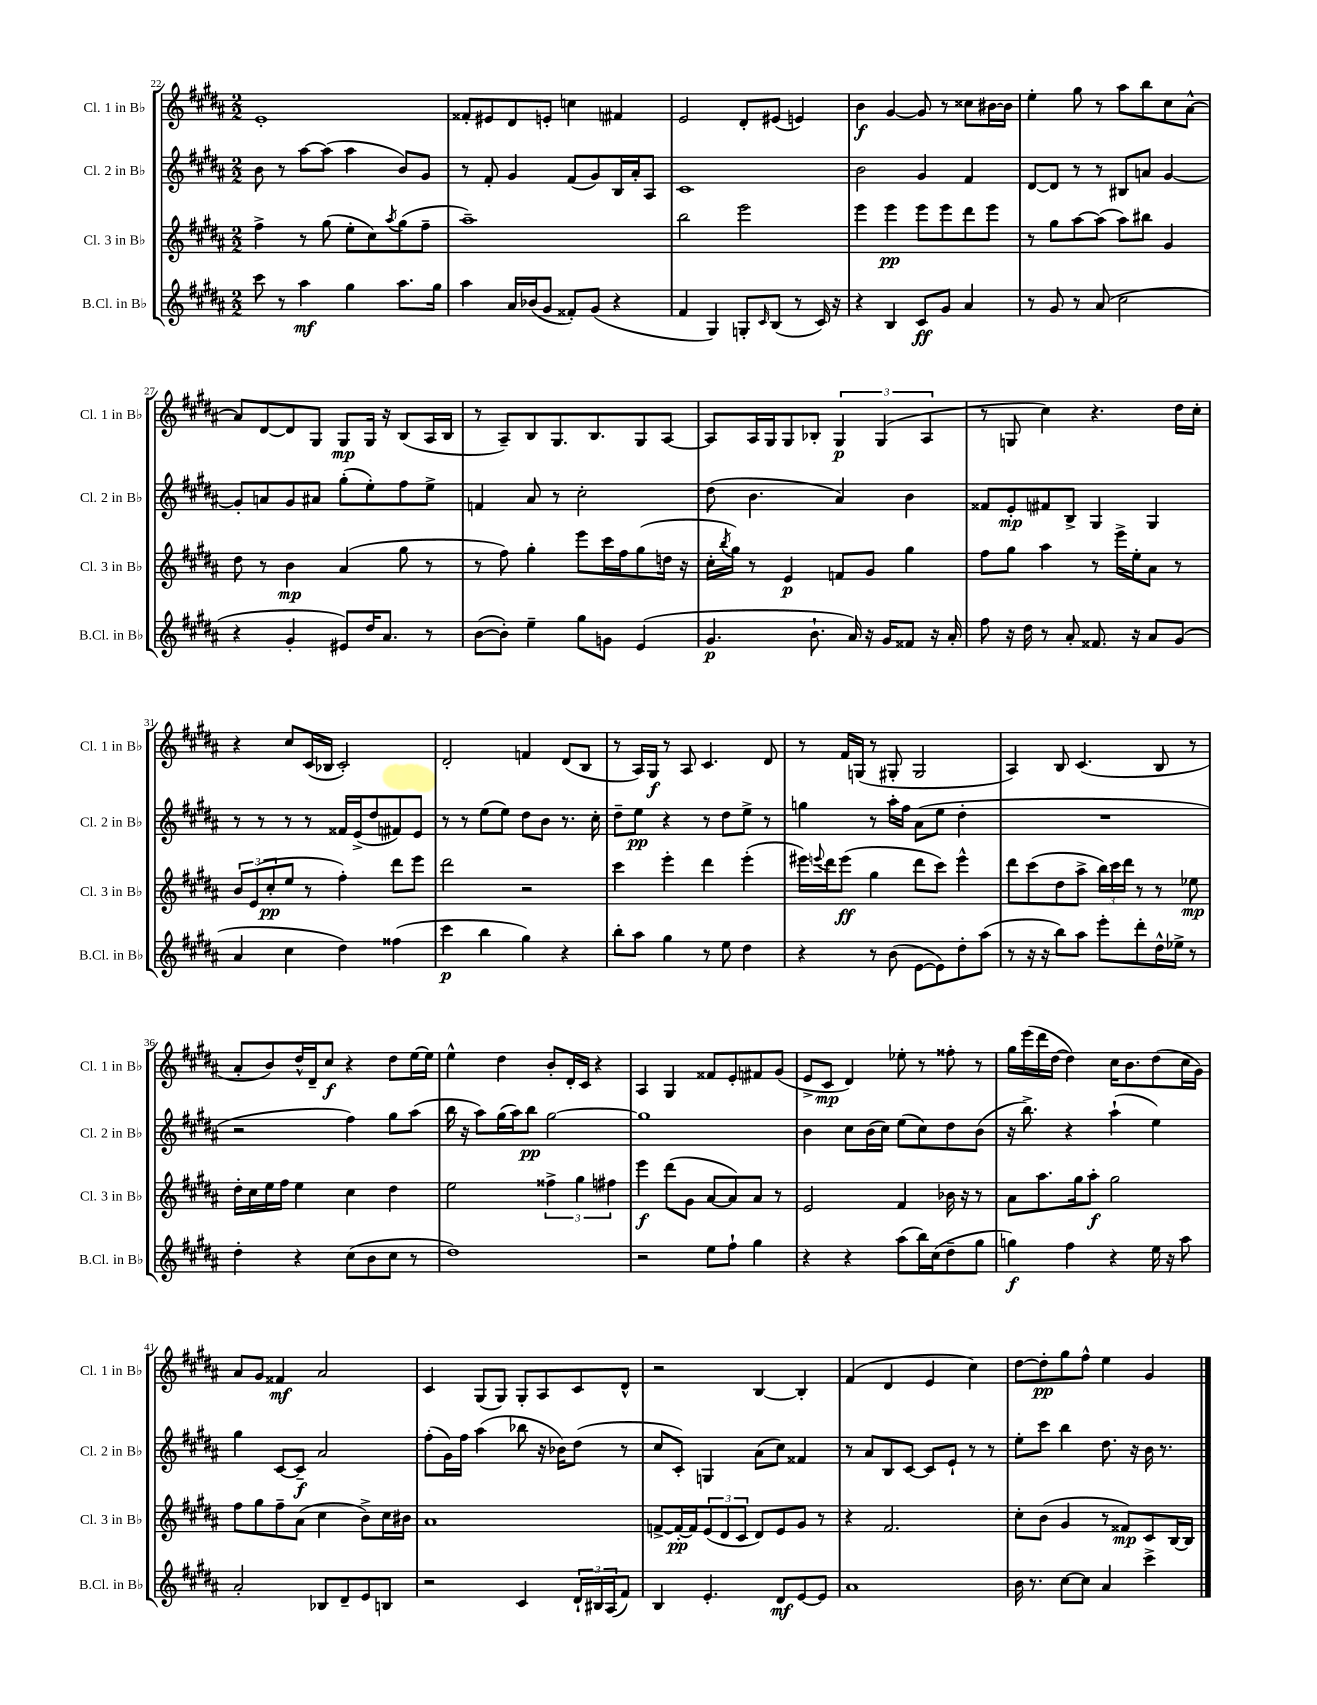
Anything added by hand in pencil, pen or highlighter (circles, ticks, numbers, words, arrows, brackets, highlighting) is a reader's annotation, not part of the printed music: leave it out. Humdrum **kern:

**kern	**dynam	**kern	**dynam	**kern	**dynam	**kern	**dynam
*part4	*part4	*part3	*part3	*part2	*part2	*part1	*part1
*staff4	*staff4	*staff3	*staff3	*staff2	*staff2	*staff1	*staff1
*I"B.Cl. in B♭	*	*I"Cl. 3 in B♭	*	*I"Cl. 2 in B♭	*	*I"Cl. 1 in B♭	*
*I'B.Cl. in B♭	*	*I'Cl. 3 in B♭	*	*I'Cl. 2 in B♭	*	*I'Cl. 1 in B♭	*
*clefG2	*	*clefG2	*	*clefG2	*	*clefG2	*
*k[f#c#g#d#a#]	*	*k[f#c#g#d#a#]	*	*k[f#c#g#d#a#]	*	*k[f#c#g#d#a#]	*
*M2/2	*	*M2/2	*	*M2/2	*	*M2/2	*
=22	=22	=22	=22	=22	=22	=22	=22
8ccc#\	.	4ff#^\	.	8b\	.	1e'	.
8r	.	.	.	8r	.	.	.
4aa#\	mf	8r	.	[8aa#\L	.	.	.
.	.	(8gg#\	.	(8aa#\J]	.	.	.
4gg#\	.	8ee'\L	.	4aa#\	.	.	.
.	.	8cc#\)	.	.	.	.	.
.	.	8qaa#/	.	.	.	.	.
8.aa#\L	.	(8gg#\	.	8b/L)	.	.	.
.	.	8ff#~\J	.	8g#/J	.	.	.
16gg#\Jk	.	.	.	.	.	.	.
=23	=23	=23	=23	=23	=23	=23	=23
4aa#\	.	1aa#~)	.	8r	.	8f##X'/L	.
.	.	.	.	8f#'/	.	8e#X/	.
16a#/LL	.	.	.	4g#/	.	8d#/	.
(16b-X/J	.	.	.	.	.	.	.
8g#/J	.	.	.	.	.	8en'/J	.
8f##X'/L)	.	.	.	(8f#/L	.	4ccn\	.
(8g#/J	.	.	.	8g#/)	.	.	.
4r	.	.	.	16B/L	.	4f#X/	.
.	.	.	.	16a#'/J	.	.	.
.	.	.	.	8A#/J	.	.	.
=24	=24	=24	=24	=24	=24	=24	=24
4f#/	.	2bb\	.	1c#	.	2e/	.
4G#/)	.	.	.	.	.	.	.
8Gn'/L	.	2eee\	.	.	.	8d#'/L	.
16qqc#/	.	.	.	.	.	.	.
(8B/J	.	.	.	.	.	(8e#X/J	.
8r	.	.	.	.	.	4en/)	.
16c#/)	.	.	.	.	.	.	.
16r	.	.	.	.	.	.	.
=25	=25	=25	=25	=25	=25	=25	=25
4r	.	4eee\	.	2b\	.	4b\	f
4B/	.	4eee\	pp	.	.	[4g#/	.
8c#/L	ff	8eee\L	.	4g#/	.	8g#/]	.
8g#/J	.	8eee\	.	.	.	8r	.
4a#/	.	8ddd#\	.	4f#/	.	8cc##X\L	.
.	.	8eee\J	.	.	.	[16b#X\L	.
.	.	.	.	.	.	16b#\JJ]	.
=26	=26	=26	=26	=26	=26	=26	=26
8r	.	8r	.	[8d#/L	.	4ee'\	.
8g#/	.	8gg#\L	.	8d#/J]	.	.	.
8r	.	[8aa#\	.	8r	.	8gg#\	.
(8a#/	.	(8aa#\J]	.	8r	.	8r	.
2cc#\	.	8aa#\L)	.	8B#X/L	.	8aa#\L	.
.	.	8bb#X\J	.	8an/J	.	8bb\	.
.	.	4g#/	.	[4g#/	.	8cc#\	.
.	.	.	.	.	.	[8a#^^\J	.
!!LO:LB:g=z
=27	=27	=27	=27	=27	=27	=27	=27
4r	.	8dd#\	.	8g#'/L]	.	8a#/L]	.
.	.	8r	.	8an/	.	[8d#/	.
4g#'/	.	4b\	mp	8g#/	.	8d#/]	.
.	.	.	.	8a#X/J	.	8G#/J	.
8e#X/L)	.	(4a#/	.	(8gg#'\L	.	8G#/L	mp
16dd#/K	.	.	.	8ee'\)	.	16G#/Jk	.
8.a#/J	.	.	.	.	.	16r	.
.	.	8gg#\	.	8ff#\	.	(8B/L	.
8r	.	8r	.	8ee^\J	.	16A#/L	.
.	.	.	.	.	.	16B/JJ	.
=28	=28	=28	=28	=28	=28	=28	=28
([8b\L	.	8r	.	4fn/	.	8r	.
8b'\J])	.	8ff#\)	.	.	.	8A#~/L)	.
4ee~\	.	4gg#'\	.	8a#/	.	8B/	.
.	.	.	.	8r	.	8.G#/	.
8gg#\L	.	8eee\L	.	2cc#'\	.	.	.
.	.	.	.	.	.	8.B/	.
8gn\J	.	16ccc#\L	.	.	.	.	.
.	.	16ff#\J	.	.	.	.	.
(4e/	.	(8gg#\	.	.	.	8G#/	.
.	.	16ddn\Jk	.	.	.	[8A#/J	.
.	.	16r	.	.	.	.	.
=29	=29	=29	=29	=29	=29	=29	=29
4.g#/	p	16cc#'\LL	.	(8dd#\	.	8A#/L]	.
.	.	8qbb/	.	.	.	.	.
.	.	16gg#\JJ)	.	.	.	.	.
.	.	8r	.	4.b\	.	16A#/L	.
.	.	.	.	.	.	16G#/J	.
.	.	4e/	p	.	.	8G#/	.
8.b`\	.	.	.	.	.	8B-X'/J	.
.	.	8fn/L	.	4a#/)	.	6G#/	p
16a#/)	.	.	.	.	.	.	.
16r	.	8g#/J	.	.	.	.	.
.	.	.	.	.	.	(6G#/	.
16g#/KL	.	.	.	.	.	.	.
8f##X/J	.	4gg#\	.	4b\	.	.	.
.	.	.	.	.	.	6A#/	.
16r	.	.	.	.	.	.	.
16a#'/	.	.	.	.	.	.	.
=30	=30	=30	=30	=30	=30	=30	=30
8ff#\	.	8ff#\L	.	8f##X/L	.	8r	.
16r	.	8gg#\J	.	8e'/	mp	8Gn/	.
16dd#\	.	.	.	.	.	.	.
8r	.	4aa#\	.	8f#X/	.	4cc#\)	.
8a#'/	.	.	.	8B^/J	.	.	.
8.f##X/	.	8r	.	4G#/	.	4.r	.
.	.	16eee^\LL	.	.	.	.	.
16r	.	16ee'\J	.	.	.	.	.
8a#/L	.	8a#\J	.	4G#/	.	.	.
(8g#/J	.	8r	.	.	.	16dd#\LL	.
.	.	.	.	.	.	16cc#'\JJ	.
!!LO:LB:g=z
=31	=31	=31	=31	=31	=31	=31	=31
4a#/	.	12b/L	.	8r	.	4r	.
.	.	(12e/	.	.	.	.	.
.	.	.	.	8r	.	.	.
.	.	12cc#'/	pp	.	.	.	.
4cc#\	.	8ee/J	.	8r	.	8cc#/L	.
.	.	8r	.	8r	.	(16c#/L	.
.	.	.	.	.	.	16B-X/JJ	.
4dd#\)	.	4ff#'\)	.	16f##X/LL	.	2c#'/)	.
.	.	.	.	(16e^/J	.	.	.
.	.	.	.	8dd#/	.	.	.
(4ff##X\	.	8ddd#\L	.	8f#X/)	.	.	.
.	.	8eee\J	.	8e/J	.	.	.
=32	=32	=32	=32	=32	=32	=32	=32
4ccc#\	p	2ddd#\	.	8r	.	2d#'/	.
.	.	.	.	8r	.	.	.
4bb\	.	.	.	(8ee\L	.	.	.
.	.	.	.	8ee\J)	.	.	.
4gg#\)	.	2r	.	8dd#\L	.	4fn/	.
.	.	.	.	8b\J	.	.	.
4r	.	.	.	8.r	.	(8d#/L	.
.	.	.	.	.	.	8B/J	.
.	.	.	.	16cc#'\	.	.	.
=33	=33	=33	=33	=33	=33	=33	=33
8bb'\L	.	4ccc#\	.	8dd#~\L	.	8r	.
8aa#\J	.	.	.	8ee\J	pp	16A#/LL)	.
.	.	.	.	.	.	16G#/JJ	f
4gg#\	.	4eee'\	.	4r	.	8r	.
.	.	.	.	.	.	8A#/	.
8r	.	4ddd#\	.	8r	.	4.c#/	.
8ee\	.	.	.	8dd#\L	.	.	.
4dd#\	.	(4eee'\	.	8ee^\J	.	.	.
.	.	.	.	8r	.	8d#/	.
=34	=34	=34	=34	=34	=34	=34	=34
4r	.	16eee#X\LL)	.	4ggn\	.	8r	.
.	.	8qqeeen/	.	.	.	.	.
.	.	16ddd#\J	.	.	.	.	.
.	.	(8eee\J	ff	.	.	16f#/LL	.
.	.	.	.	.	.	(16Gn/JJ	.
8r	.	4gg#\	.	8r	.	8r	.
(8b\	.	.	.	16aa#'\LL	.	8G#X'/	.
.	.	.	.	16ff#\JJ	.	.	.
[8e\L	.	8ddd#\L	.	(8a#\L	.	2G#/	.
8e\])	.	8ccc#\J)	.	8ee\J	.	.	.
8dd#'\	.	4eee^^\	.	4dd#'\	.	.	.
(8aa#\J	.	.	.	.	.	.	.
=35	=35	=35	=35	=35	=35	=35	=35
8r	.	8ddd#\L	.	1r	.	4A#/)	.
16r	.	(8ccc#\	.	.	.	.	.
16r	.	.	.	.	.	.	.
8bb\L)	.	8dd#\	.	.	.	8B/	.
8aa#\J	.	8aa#^\J	.	.	.	(4.c#/	.
8eee'\L	.	24bb\LL)	.	.	.	.	.
.	.	24ccc#\	.	.	.	.	.
.	.	24ddd#\JJ	.	.	.	.	.
8ddd#'\	.	8r	.	.	.	.	.
16dd#^^\L	.	8r	.	.	.	8B/	.
16ee-X^\JJ	.	.	.	.	.	.	.
8r	.	8ee-X\	mp	.	.	8r	.
!!LO:LB:g=z
=36	=36	=36	=36	=36	=36	=36	=36
4dd#'\	.	16dd#'\LL	.	2r	.	8a#'/L	.
.	.	16cc#\	.	.	.	.	.
.	.	16ee\	.	.	.	8b/)	.
.	.	16ff#\JJ	.	.	.	.	.
4r	.	4ee\	.	.	.	16dd#^^/L	.
.	.	.	.	.	.	16d#~/J	.
.	.	.	.	.	.	8cc#/J	f
(8cc#\L	.	4cc#\	.	4ff#\)	.	4r	.
8b\	.	.	.	.	.	.	.
8cc#\J	.	4dd#\	.	8gg#\L	.	8dd#\L	.
8r	.	.	.	(8aa#\J	.	[16ee\L	.
.	.	.	.	.	.	16ee\JJ]	.
=37	=37	=37	=37	=37	=37	=37	=37
1dd#)	.	2ee\	.	16bb\	.	4ee^^\	.
.	.	.	.	16r	.	.	.
.	.	.	.	8aa#\L)	.	.	.
.	.	.	.	(16gg#\L	.	4dd#\	.
.	.	.	.	16aa#\J)	.	.	.
.	.	.	.	8bb\J	pp	.	.
.	.	6ff##X^\	.	[2gg#\	.	8b'/L	.
.	.	.	.	.	.	16d#'/L	.
.	.	6gg#\	.	.	.	.	.
.	.	.	.	.	.	16c#/JJ	.
.	.	.	.	.	.	4r	.
.	.	6ff#X\	.	.	.	.	.
=38	=38	=38	=38	=38	=38	=38	=38
2r	.	4eee\	f	1gg#]	.	4A#/	.
.	.	(8ddd#\L	.	.	.	4G#/	.
.	.	8g#\J	.	.	.	.	.
8ee\L	.	[8a#/L	.	.	.	8f##X/L	.
8ff#`\J	.	8a#/])	.	.	.	8e'/	.
4gg#\	.	8a#/J	.	.	.	8f#X/	.
.	.	8r	.	.	.	(8g#/J	.
=39	=39	=39	=39	=39	=39	=39	=39
4r	.	2e/	.	4b\	.	8e^/L	.
.	.	.	.	.	.	8c#/J	mp
4r	.	.	.	8cc#\L	.	4d#/)	.
.	.	.	.	(16b\L	.	.	.
.	.	.	.	16cc#\JJ)	.	.	.
(8aa#\L	.	4f#/	.	(8ee\L	.	8ee-X'\	.
16bb\L)	.	.	.	8cc#\)	.	8r	.
(16cc#\J	.	.	.	.	.	.	.
8dd#~\	.	16b-X\	.	8dd#\	.	8ff##X'\	.
.	.	16r	.	.	.	.	.
8gg#\J	.	8r	.	(8b\J	.	8r	.
=40	=40	=40	=40	=40	=40	=40	=40
4ggn\)	f	8a#\L	.	16r	.	16gg#\LL	.
.	.	.	.	8.bb^\)	.	(16eee\	.
.	.	8.aa#\	.	.	.	16ddd#\	.
.	.	.	.	.	.	[16dd#\JJ	.
4ff#\	.	.	.	4r	.	4dd#\])	.
.	.	16gg#\k	.	.	.	.	.
.	.	8aa#'\J	f	.	.	.	.
4r	.	2gg#\	.	(4aa#`\	.	16cc#\KL	.
.	.	.	.	.	.	8.b\	.
16ee\	.	.	.	4ee\)	.	(8dd#\	.
16r	.	.	.	.	.	.	.
8aa#\	.	.	.	.	.	16cc#\L	.
.	.	.	.	.	.	16g#\JJ)	.
!!LO:LB:g=z
=41	=41	=41	=41	=41	=41	=41	=41
2a#'/	.	8ff#\L	.	4gg#\	.	8a#/L	.
.	.	8gg#\	.	.	.	8g#/J	.
.	.	8ff#~\	.	[8c#/L	.	4f##X/	mf
.	.	(8a#\J	.	8c#~/J]	f	.	.
8B-X/L	.	4cc#\	.	2a#/	.	2a#/	.
8d#~/	.	.	.	.	.	.	.
8e/	.	8b^\L)	.	.	.	.	.
8Bn/J	.	16cc#\L	.	.	.	.	.
.	.	16b#X\JJ	.	.	.	.	.
=42	=42	=42	=42	=42	=42	=42	=42
2r	.	1a#	.	(8ff#'\L	.	4c#/	.
.	.	.	.	16g#\L)	.	.	.
.	.	.	.	16ff#\JJ	.	.	.
.	.	.	.	(4aa#\	.	(8G#/L	.
.	.	.	.	.	.	8G#/J)	.
4c#/	.	.	.	8bb-X\	.	8G#'/L	.
.	.	.	.	16r	.	8A#/	.
.	.	.	.	16b-X\KL)	.	.	.
24d#`/LL	.	.	.	(8dd#\J	.	8c#/	.
24B#X/	.	.	.	.	.	.	.
(24A#/J	.	.	.	.	.	.	.
8f#/J)	.	.	.	8r	.	8d#^^/J	.
=43	=43	=43	=43	=43	=43	=43	=43
4B/	.	[8fn^/L	.	8cc#/L	.	2r	.
.	.	16f'/L_	pp	8c#'/J)	.	.	.
.	.	16f/J]	.	.	.	.	.
4.e'/	.	(12e/	.	4Gn/	.	.	.
.	.	12d#/	.	.	.	.	.
.	.	12c#/J	.	.	.	.	.
.	.	8d#/L)	.	(8a#\L	.	[4B/	.
8d#/L	mf	8e/	.	8cc#\J)	.	.	.
[8e/	.	8g#/J	.	4f##X/	.	4B'/]	.
8e/J]	.	8r	.	.	.	.	.
=44	=44	=44	=44	=44	=44	=44	=44
1a#	.	4r	.	8r	.	(4f#/	.
.	.	.	.	8a#/L	.	.	.
.	.	2.f#/	.	8B/	.	4d#/	.
.	.	.	.	[8c#/J	.	.	.
.	.	.	.	8c#/L]	.	4e/	.
.	.	.	.	8e`/J	.	.	.
.	.	.	.	8r	.	4cc#\)	.
.	.	.	.	8r	.	.	.
=45	=45	=45	=45	=45	=45	=45	=45
16b\	.	8cc#'\L	.	8ee'\L	.	[8dd#\L	.
8.r	.	.	.	.	.	.	.
.	.	(8b\J	.	8ccc#\J	.	8dd#'\]	pp
[8cc#\L	.	4g#/	.	4bb\	.	8gg#\	.
8cc#\J]	.	.	.	.	.	8ff#^^\J	.
4a#/	.	8r	.	8.dd#\	.	4ee\	.
.	.	8f##X/L)	mp	.	.	.	.
.	.	.	.	16r	.	.	.
4ccc#^\	.	8c#/	.	16b\	.	4g#/	.
.	.	.	.	8.r	.	.	.
.	.	[16B/L	.	.	.	.	.
.	.	16B/JJ]	.	.	.	.	.
==	==	==	==	==	==	==	==
*-	*-	*-	*-	*-	*-	*-	*-
